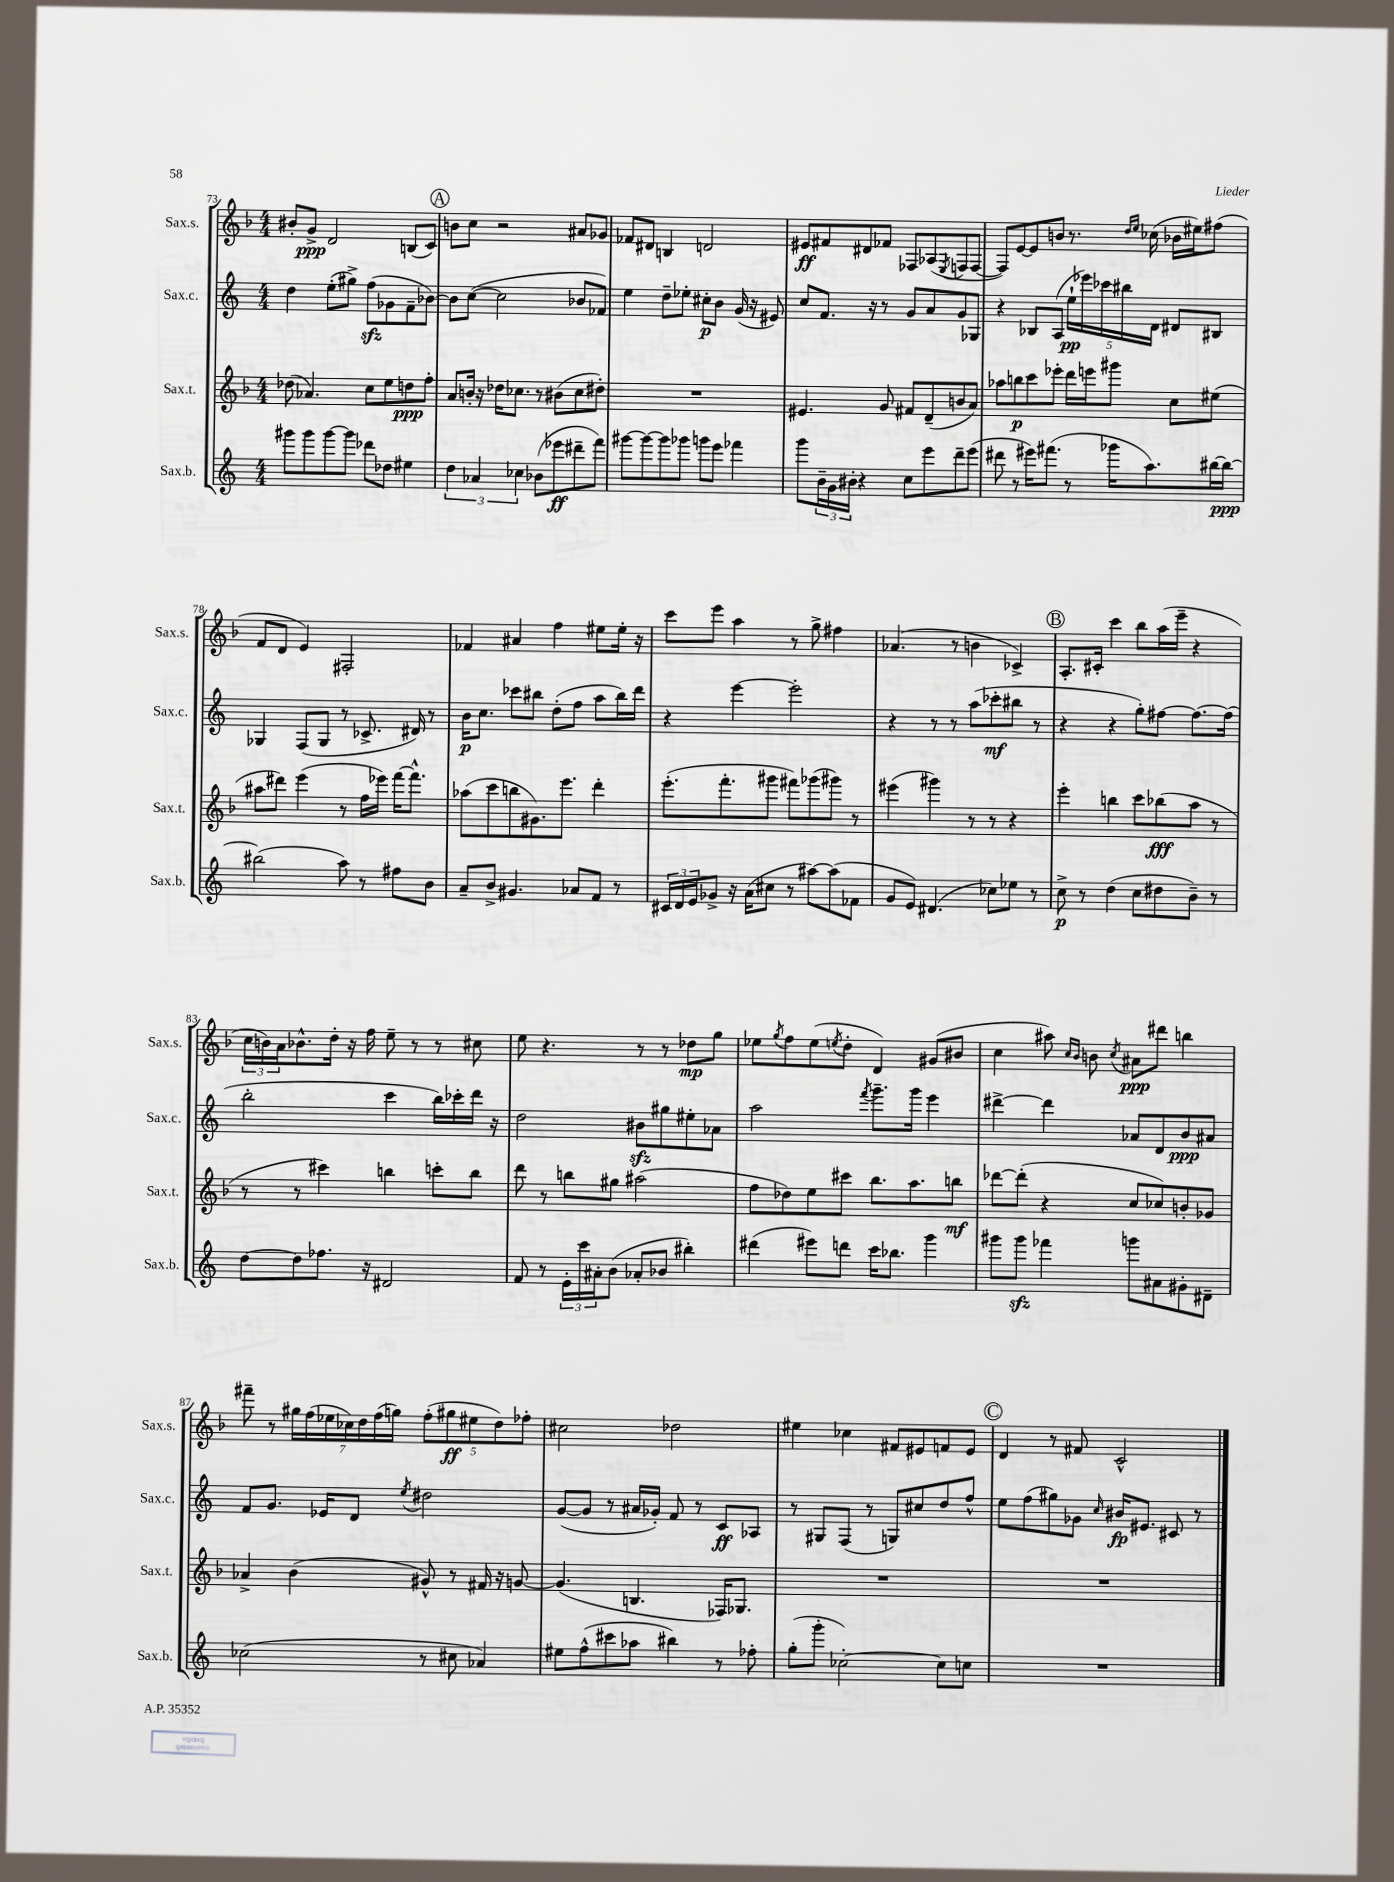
<<
\new StaffGroup <<
\new Staff = "s0" \with { instrumentName = "Sax.s." shortInstrumentName = "Sax.s." } {
    \clef treble \key f \major \numericTimeSignature \time 4/4
    bis'8-. g'8->\ppp d'2 b8( c'8) |
    \mark \markup { \circle "A" } b'8 c''8 r2 ais'8 ges'8 |
    fes'8 dis'8 b4 d'2 |
    eis'8\ff fis'8 dis'8 fes'8 fes8 aes8( \acciaccatura { e8 } f8 f8~ |
    f8) e'8~ e'8 b'8 r8. \grace { d''16 e''16 } ces''16( bes'16 eis''16) fis''8( |
    f'8 d'8 e'4) fis2-. |
    fes'4 ais'4 f''4 eis''8 eis''16-. r16 |
    c'''8 e'''8 a''4 r8 g''8-> fis''4 |
    aes'4.( r8 b'4 ces'4->) |
    \mark \markup { \circle "B" } a8.-. cis'16-. c'''4 bes''8 a''16( e'''16-- r4 |
    \tuplet 3/2 { c''16 b'16) a'16 } bes'8.-^ d''16-. r16 f''16 e''8-- r8 r8 cis''8 |
    e''8 r4. r8 r8 des''8\mp g''8 |
    ees''8 \acciaccatura { g''8 } f''8 ees''8( \acciaccatura { e''8 } d''8-. d'4) gis'8( bis'8 |
    c''4 ais''8) \grace { c''16 bes'16 } b'8 \acciaccatura { c''8 } ais'8\ppp dis'''8 b''4 |
    fis'''8-- r8 \tuplet 7/4 { gis''16 f''16( ees''16 ces''16) d''16 f''16( g''16) } \tuplet 5/4 { f''8-.( gis''8\ff eis''8 d''8) fes''8-. } |
    cis''2 des''2 |
    eis''4 ces''4 fis'8 eis'8 f'8 eis'8 |
    \mark \markup { \circle "C" } d'4 r8 fis'8 c'2-^ \bar "|." |
}
\new Staff = "s1" \with { instrumentName = "Sax.c." shortInstrumentName = "Sax.c." } {
    \clef treble \key c \major \numericTimeSignature \time 4/4
    d''4 e''8-.( gis''8->) f''8\sfz( ges'8 f'8-- bes'8~) |
    \mark \markup { \circle "A" } bes'8 c''8~( c''2 bes'8 fes'8) |
    e''4 d''8-- ees''8-. cis''8-.\p b'8 g'16( r16 eis'8) |
    c''8 f'8. r16 r8 g'8 a'8 g'8 ges8 |
    r4 bes8 a8( \tuplet 5/4 { e''16-!\pp ees'''16) ces'''16 bis''16 d'16 } dis'8 bis8 |
    ges4 f8( ges8 r8 ces'8.-> dis'16) r8 |
    b'16\p c''8. ces'''8 bis''8 d''8-.( f''8 a''8 bis''16) d'''16 |
    r4 e'''4~ e'''2-. |
    r4 r8 r8 a''8( ces'''8-.\mf bis''8 r8 |
    \mark \markup { \circle "B" } r4 r4 g''8-.) fis''8~ fis''8.~ fis''16( |
    b''2-. c'''4 b''16) ces'''16-. d'''16 r16 |
    d''2 bis'8\sfz gis''8 eis''8-. aes'8 |
    a''2 \acciaccatura { f'''8 } g'''8.-- g'''16 e'''4 |
    dis'''4~-> dis'''4 aes'8 d'8 b'8\ppp ais'8 |
    f'8 g'8. ees'16 d'8 \acciaccatura { e''8 } dis''2 |
    g'8~( g'8 r8 ais'16 ges'16-.) f'8 r8 c'8\ff aes8 |
    r8 gis8 f8( r8 g8) cis''8 d''8 f''8-^ |
    \mark \markup { \circle "C" } e''8 f''8( gis''8) ges'8 \grace { c''16 } bis'16\fp eis'8. cis'8 r8 \bar "|." |
}
\new Staff = "s2" \with { instrumentName = "Sax.t." shortInstrumentName = "Sax.t." } {
    \clef treble \key f \major \numericTimeSignature \time 4/4
    des''8( aes'4.) c''8 e''8 d''8\ppp f''8-. |
    \mark \markup { \circle "A" } a'8 b'16-. r16 des''16 ces''8. r8 bis'8( ces''8 dis''8-.) |
    R1 |
    eis'4. g'8 fis'8 d'8--( b'8 a'8) |
    aes''8 b''8\p c'''8 ees'''8-. d'''16 e'''16 gis'''8 c''8 eis''8( |
    ais''8 dis'''8) e'''4( r8 f''16 ees'''16) f'''16~ f'''8.-^ |
    aes''8( c'''8 b''8 gis'8.) e'''8. d'''4-. |
    e'''8.-.( f'''8.-. gis'''8 fis'''8) ges'''8( gis'''8) r8 |
    eis'''4( gis'''4) r8 r8 r4 |
    \mark \markup { \circle "B" } e'''4-. b''4 c'''8 bes''8\fff( a''8 r8 |
    r8 r8 cis'''4) b''4 c'''8-. b''8 |
    d'''8 r8 b''8 gis''8 ais''2( |
    f''8 des''8) e''8 cis'''8 bes''8. a''8. b''8\mf |
    des'''8~ des'''8-.( r4 c''8 ces''8) b'8-. ges'8 |
    aes'4-> bes'4( gis'8-^) r8 fis'16 r16 g'8~ |
    g'4.( b4. fes16) ges8. |
    R1 |
    \mark \markup { \circle "C" } R1 \bar "|." |
}
\new Staff = "s3" \with { instrumentName = "Sax.b." shortInstrumentName = "Sax.b." } {
    \clef treble \key c \major \numericTimeSignature \time 4/4
    gis'''8 gis'''8 gis'''8~ gis'''8 des'''8 des''8 eis''4 |
    \mark \markup { \circle "A" } \tuplet 3/2 { d''4 aes'4 ces''4 } bes'8( ees'''8\ff dis'''8-- f'''8) |
    gis'''8~ gis'''8~ gis'''8 ges'''8 g'''8 e'''8 fes'''4 |
    g'''8 \tuplet 3/2 { b'16-- g'16 bis'16-. } r4 c''8 e'''8 d'''8-- e'''8( |
    dis'''8 r8 eis'''16) fis'''8.( r8 ges'''16 a''8.) bis''16~ bis''16~\ppp |
    bis''2( a''8) r8 fis''8 b'8 |
    a'8-- b'8-> gis'4. aes'8 f'8 r8 |
    \tuplet 3/2 { cis'16 d'16 e'16 } ges'8-> r16 a'16( cis''8 r8 ais''8~) ais''8( fes'8 |
    g'8 e'8) dis'4.( ces''8) ees''8 r8 |
    \mark \markup { \circle "B" } c''8->\p r8 d''4( c''8 dis''8 b'8--) r8 |
    d''8~ d''8 fes''8. r16 dis'2 |
    f'8 r8 \tuplet 3/2 { e'16-. c'''16 ais'16-. } b'8( aes'8-. bes'8 bis''4-.) |
    dis'''4( eis'''8) d'''8 c'''16 bes''8. g'''4 |
    gis'''8 gis'''8\sfz fes'''4 g'''8 ais'8 gis'8-. dis'8-- |
    ces''2( r8 cis''8 aes'4) |
    eis''8 f''8-^( cis'''8 aes''8 bis''4) r8 fes''8-. |
    g''8-.( g'''8-. ces''2~-.) ces''8 c''8 |
    \mark \markup { \circle "C" } R1 \bar "|." |
}
>>
>>
\layout { \context { \Score currentBarNumber = #73 } }
